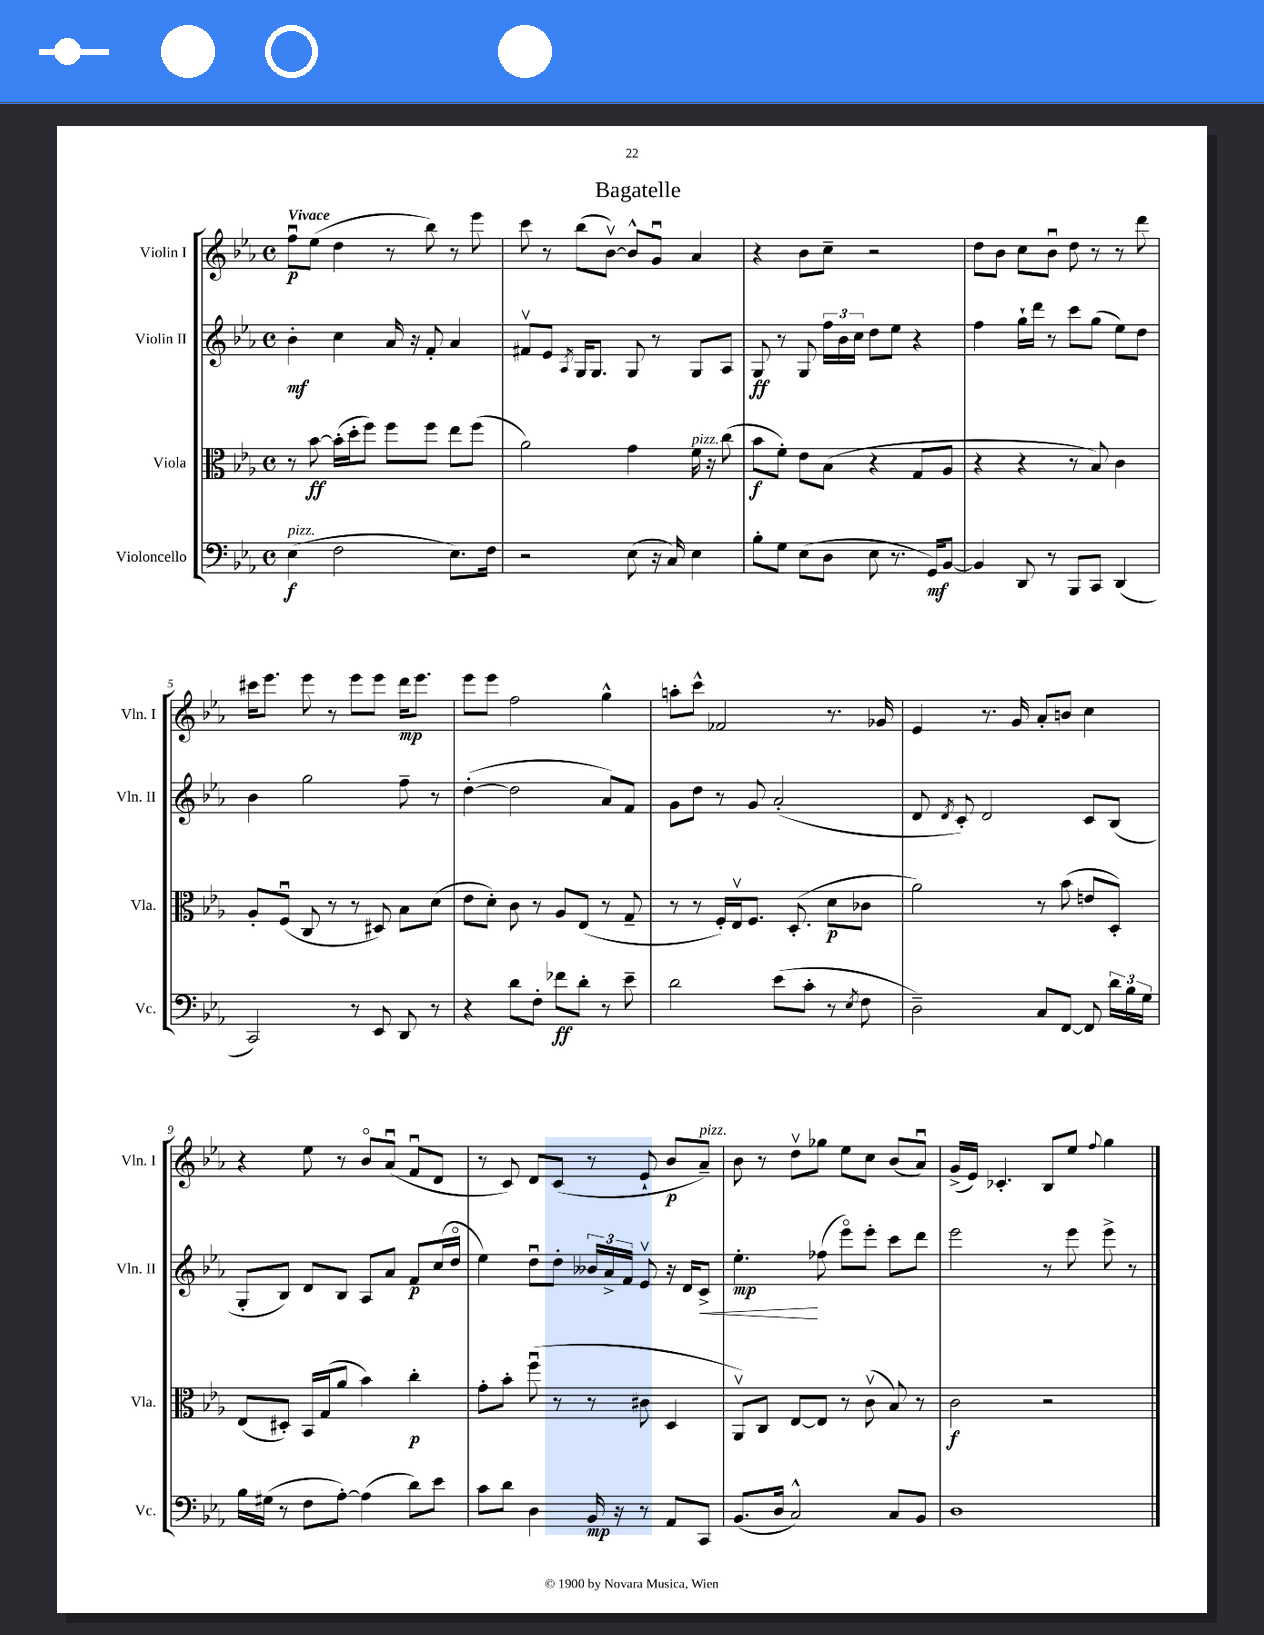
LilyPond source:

\header { title = "Bagatelle" }
<<
\new StaffGroup <<
\new Staff = "s0" \with { instrumentName = "Violin I" shortInstrumentName = "Vln. I" } {
    \clef treble \key ees \major \defaultTimeSignature \time 4/4 \tempo "Vivace"
    \autoBeamOff f''8[\downbow\p ees''8]( d''4 r8 bes''8) r8 ees'''8 |
    c'''8 r8 bes''8[( bes'8]~\upbow) bes'8[-^ g'8]\downbow aes'4 |
    r4 bes'8[ c''8]-- r2 |
    d''8[ bes'8] c''8[ bes'8]\downbow d''8 r8 r8 d'''8 |
    cis'''16[ ees'''8.] ees'''8 r8 ees'''8[ ees'''8] d'''16[\mp ees'''8.] |
    ees'''8[ ees'''8] f''2 g''4-^ |
    a''8[-. c'''8]-^ fes'2 r8. ges'16 |
    ees'4 r8. g'16 aes'8[-. b'8] c''4 |
    r4 ees''8 r8 bes'8[\flageolet aes'8]\downbow( f'8[\downbow d'8] |
    r8 c'8) d'8[ c'8]( r8 ees'8-! bes'8[\p aes'8]--^\markup { \italic "pizz." }) |
    bes'8 r8 d''8[\upbow ges''8] ees''8[ c''8] bes'8[( aes'8]\downbow) |
    g'16[->( ees'16]) ces'4.-. bes8[ ees''8] \appoggiatura { f''8 } g''4 \bar "|." |
}
\new Staff = "s1" \with { instrumentName = "Violin II" shortInstrumentName = "Vln. II" } {
    \clef treble \key ees \major \defaultTimeSignature \time 4/4
    \autoBeamOff bes'4-.\mf c''4 aes'16 r16 f'8-. aes'4 |
    fis'8[\upbow ees'8] \acciaccatura { aes8 } g16[ g8.] g8 r8 g8[ aes8] |
    g8\ff r8 g8 \tuplet 3/2 { f''16[ bes'16 c''16] } d''8[ ees''8] r4 |
    f''4 g''16[-! d'''16] r8 c'''8[ g''8]( ees''8[) d''8] |
    bes'4 g''2 f''8-- r8 |
    d''4~-.( d''2 aes'8[) f'8] |
    g'8[ d''8] r8 g'8 aes'2-.( |
    d'8 \acciaccatura { d'8 } c'8-.) d'2 c'8[ bes8]( |
    g8[-. bes8]) d'8[ bes8] aes8[ aes'8] f'8[\p c''16( d''16]\flageolet |
    ees''4) d''8[\downbow d''8]-. \tuplet 3/2 { beses'16[ aes'16-> f'16] } ees'8\upbow r16 d'16[ c'8]->\< |
    ees''4.-.\mp\! fes''8( ees'''8[\flageolet) ees'''8]-. c'''8[ d'''8] |
    ees'''2 r8 ees'''8 ees'''8-> r8 \bar "|." |
}
\new Staff = "s2" \with { instrumentName = "Viola" shortInstrumentName = "Vla." } {
    \clef alto \key ees \major \defaultTimeSignature \time 4/4
    \autoBeamOff r8 bes'8~\ff bes'16[-.( d''16-. f''8]) f''8[ f''8] ees''8[ f''8]( |
    aes'2) g'4 f'16^\markup { \italic "pizz." } r16 c''8( |
    bes'8[\f f'8]-.) ees'8[ bes8]( r4 g8[ aes8] |
    r4 r4 r8 bes8) c'4 |
    aes8[-. f8]\downbow( c8 r8 r8 dis8) bes8[ d'8]( |
    ees'8[ d'8]-.) c'8 r8 aes8[ ees8]( r8 g8-- |
    r8 r8 f16[-.) ees16\upbow f8.] d8.-.( d'8[\p ces'8] |
    aes'2) r8 bes'8( e'8[ d8]-.) |
    ees8[( dis8]-.) bes,16[ g16( aes'8] bes'4) c''4-.\p |
    g'8[-. bes'8]-. f''8\downbow( r8 r8 cis'8 d4 |
    aes,8[\upbow) c8] ees8[~ ees8] r8 c'8\upbow( bes8) r8 |
    c'2\f r2 \bar "|." |
}
\new Staff = "s3" \with { instrumentName = "Violoncello" shortInstrumentName = "Vc." } {
    \clef bass \key ees \major \defaultTimeSignature \time 4/4
    \autoBeamOff ees4\f^\markup { \italic "pizz." }( f2 ees8.[) f16] |
    r2 ees8( r16 c16) ees4 |
    bes8[-. g8] ees8[( d8] ees8 r8. g,16[\mf) bes,8]~ |
    bes,4 d,8 r8 bes,,8[ c,8] d,4( |
    c,2) r8 ees,8 d,8 r8 |
    r4 d'8[ f8]-. fes'8[\ff d'8]-. r8 ees'8-- |
    d'2 ees'8[( c'8]-. r8 \acciaccatura { ees8 } f8 |
    d2--) c8[ f,8]~ f,8 \tuplet 3/2 { d'16[ bes16 g16] } |
    bes16[ gis16]( r8 f8[ aes8]~-.) aes4( d'8[) ees'8] |
    c'8[ d'8] d4 bes,16\mp r16 r8 aes,8[ c,8] |
    bes,8.[( d16] c2-^) c8[ bes,8] |
    d1 \bar "|." |
}
>>
>>
